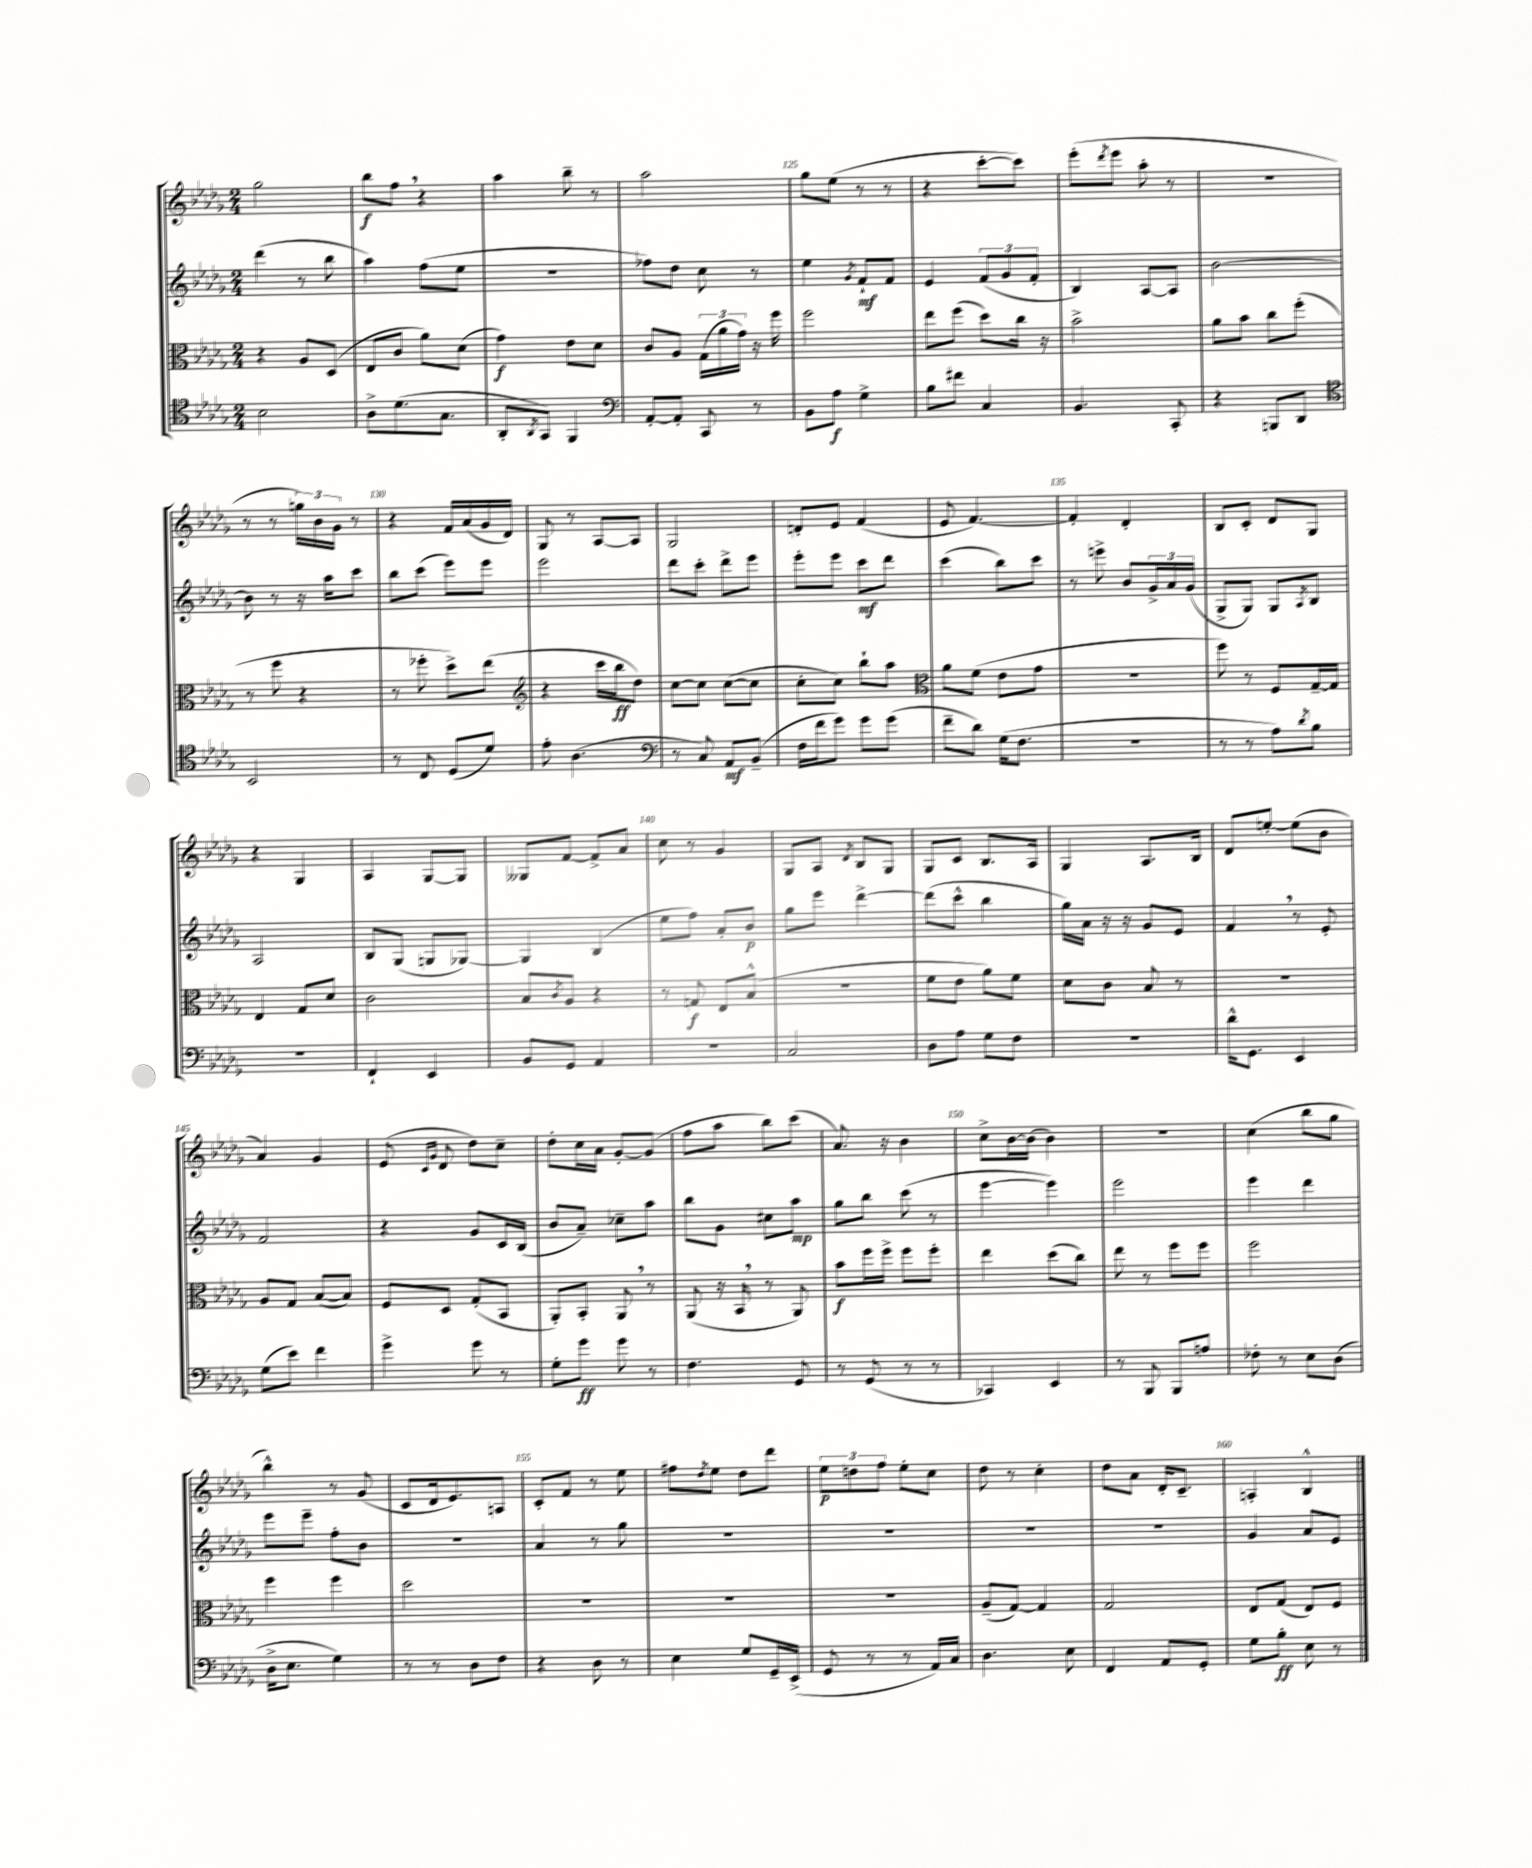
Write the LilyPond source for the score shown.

<<
\new StaffGroup <<
\new Staff = "s0" {
    \clef treble \key des \major \numericTimeSignature \time 2/4
    ges''2 |
    bes''8\f f''8 \breathe r4 |
    aes''4 bes''8-- r8 |
    aes''2 |
    ges''8 ees''8( r8 r8 |
    r4 c'''8~-. c'''8) |
    ees'''8-.( \acciaccatura { des'''8 } ees'''8 aes''8-. r8 |
    R2 |
    r8 r8 \tuplet 3/2 { g''16) bes'16 ges'16 } r8 |
    r4 f'16 aes'16( ges'16 des'16) |
    ges8 r8 aes8~ aes8 |
    ges2 |
    d'8-. ees'8 f'4( |
    ees'8 f'4.~) |
    f'4-. des'4-. |
    bes8 c'8-. des'8 ges8 |
    r4 ges4 |
    aes4 ges8~ ges8 |
    geses8 f'8~ f'8-> aes'8 |
    c''8 r8 ges'4 |
    ges8 aes8 \acciaccatura { des'8 } bes8 ges8 |
    ges8 c'8 bes8. aes16 |
    ges4 aes8. bes16 |
    des'8 e''8~-. e''8( bes'8 |
    aes'4) ges'4 |
    ees'8( \grace { c'16 ges'16 } des'8 des''8) c''8-- |
    des''8-. c''16 aes'16 ges'8~-. ges'8( |
    f''8 aes''8 bes''8) c'''8( |
    aes'8.) r16 bes'4 |
    c''8-> bes'16~ bes'16( bes'4) |
    R2 |
    c''4( bes''8 ges''8 |
    bes''4-^) r8 ges'8( |
    c'8 des'16 ees'8.) a8 |
    c'8-. f'8 r8 ees''8 |
    fis''8 \acciaccatura { des''8 } ees''8 des''8 des'''8 |
    \tuplet 3/2 { ees''8\p d''8 f''8 } ees''8-. c''8 |
    des''8 r8 c''4-. |
    des''8 aes'8 des'16-. c'8.-- |
    a4-. bes4-^ \bar "|." |
}
\new Staff = "s1" {
    \clef treble \key des \major \numericTimeSignature \time 2/4
    des'''4( r8 bes''8 |
    aes''4) f''8( ees''8 |
    r2 |
    fes''8) des''8 c''8 r8 |
    ees''4 \acciaccatura { ges'8 } f'8-!\mf f'8 |
    ees'4 \tuplet 3/2 { f'8( ges'8 f'8-. } |
    bes4) aes8~ aes8 |
    bes'2~ |
    bes'8 r8 r16 aes''16 c'''8 |
    bes''8 c'''8( ees'''8) ees'''8 |
    ees'''2 |
    des'''8 c'''8-. des'''8-> ees'''8 |
    ees'''8-. ees'''8 c'''8\mf des'''8 |
    c'''4( bes''8) c'''8 |
    r8 e'''8-> bes'8 \tuplet 3/2 { ges'16-> aes'16 ges'16( } |
    ges8-> ges8) ges8 \acciaccatura { aes8 } bes8 |
    aes2 |
    bes8 ges8( g8 ges8~) |
    ges4 bes4( |
    ees''8 f''8) aes'8-. bes'8\p |
    ges''8 ees'''8 des'''4~-> |
    des'''8( c'''8-^ bes''4 |
    ges''16) aes'16 r16 r16 ges'8 ees'8 |
    f'4 \breathe r8 ees'8-. |
    f'2 |
    r4 ges'8 c'16 bes16( |
    bes'8 aes'8--) ces''8-- aes''8 |
    bes''8 ges'8 cis''8 aes''8\mp |
    ges''8 bes''8 c'''8( r8 |
    ees'''4~ ees'''4) |
    ees'''2 |
    ees'''4 des'''4 |
    ees'''8 ees'''8-- f''8-. bes'8 |
    R2 |
    aes'4 r8 ges''8 |
    R2 |
    R2 |
    R2 |
    R2 |
    ges'4 aes'8 ees'8 \bar "|." |
}
\new Staff = "s2" {
    \clef alto \key des \major \numericTimeSignature \time 2/4
    r4 aes8 des8( |
    ees8 c'8 aes'8) des'8( |
    ges'4\f) ees'8 des'8 |
    c'8 aes8 \tuplet 3/2 { ges16( aes'16 ges'16) } r16 f''16 |
    f''2 |
    ees''8 f''8( des''8) c''16 r16 |
    bes'2-> |
    aes'8 bes'8 c''8 f''8-.( |
    r8 f''8 r4 |
    r8 fes''8-. des''8->) ees''8( |
    \clef treble r4 c'''16 bes''16\ff des''8) |
    c''8~ c''8 c''8~( c''8 |
    c''8-. c''8) bes''8-! aes''8 |
    \clef alto aes'8 f'8( ees'8 ges'8 |
    R2 |
    f''8) r8 f8 ges16~-- ges16 |
    ees4 ges8 des'8 |
    c'2 |
    bes8 \acciaccatura { c'8 } aes8 r4 |
    r8 g8\f ees8 bes8-^( |
    r2 |
    f'8 ees'8 aes'8) f'8 |
    des'8 c'8 bes8 r8 |
    r2 |
    aes8 ges8 bes8~( bes8) |
    f8 des8 ges8-.( bes,8 |
    aes,8-.) bes,8-. aes,8 \breathe r8 |
    aes,8( r16 bes,16 \breathe r8 aes,8) |
    bes'8\f f''16 f''16-> f''8 f''8-. |
    ees''4 des''8( c''8) |
    ees''8 r8 f''8 f''8 |
    f''2 |
    f''4 f''4 |
    des''2 |
    R2 |
    R2 |
    R2 |
    aes8--( ges8~) ges4 |
    ges2 |
    ees8 ges8( ees8) f8 \bar "|." |
}
\new Staff = "s3" {
    \clef tenor \key des \major \numericTimeSignature \time 2/4
    bes2 |
    aes8-> des'8.( ges8. |
    aes,8-. \acciaccatura { aes,8 } ges,8) f,4 |
    \clef bass aes,8~-. aes,8-. c,8 r8 |
    bes,8 aes8\f ges4-> |
    bes8 fis'8 c4 |
    bes,4. c,8-. |
    r4 b,,8 des,8 |
    \clef tenor bes,2 |
    r8 c8 des8( des'8) |
    ees'8-. aes4.( |
    \clef bass r8 c8) aes,8\mf bes,8--( |
    f16 f'16 ges'8) ges'8 ges'8( |
    f'8-- des'8) ges16( f8. |
    r2 |
    r8 r8 aes8) \acciaccatura { des'8 } bes8 |
    R2 |
    f,4-! ees,4 |
    bes,8 ges,8 aes,4 |
    R2 |
    c2 |
    des8 aes8 ges8 f8 |
    R2 |
    des'16-^ ges,8. ees,4 |
    ges8( ees'8) f'4 |
    ges'4-> ges'8 r8 |
    ges8-. ges'8\ff ges'8 r8 |
    f4. ges,8 |
    r8 ges,8( r8 r8 |
    ces,4) ees,4 |
    r8 bes,,8 bes,,8 a8 |
    fes8-. r8 ees8 des8( |
    des16-> ees8. ges4) |
    r8 r8 des8 f8 |
    r4 des8 r8 |
    ees4 ges8 ges,16-- ees,16->( |
    ges,8 r8 r8 aes,16) c16 |
    des4. ees8 |
    f,4 aes,8 ges,8-. |
    ges8 bes8-.\ff ees8 r8 \bar "|." |
}
>>
>>
\layout { \context { \Score currentBarNumber = #121 \override BarNumber.break-visibility = ##(#f #t #t) barNumberVisibility = #(every-nth-bar-number-visible 5) } }
